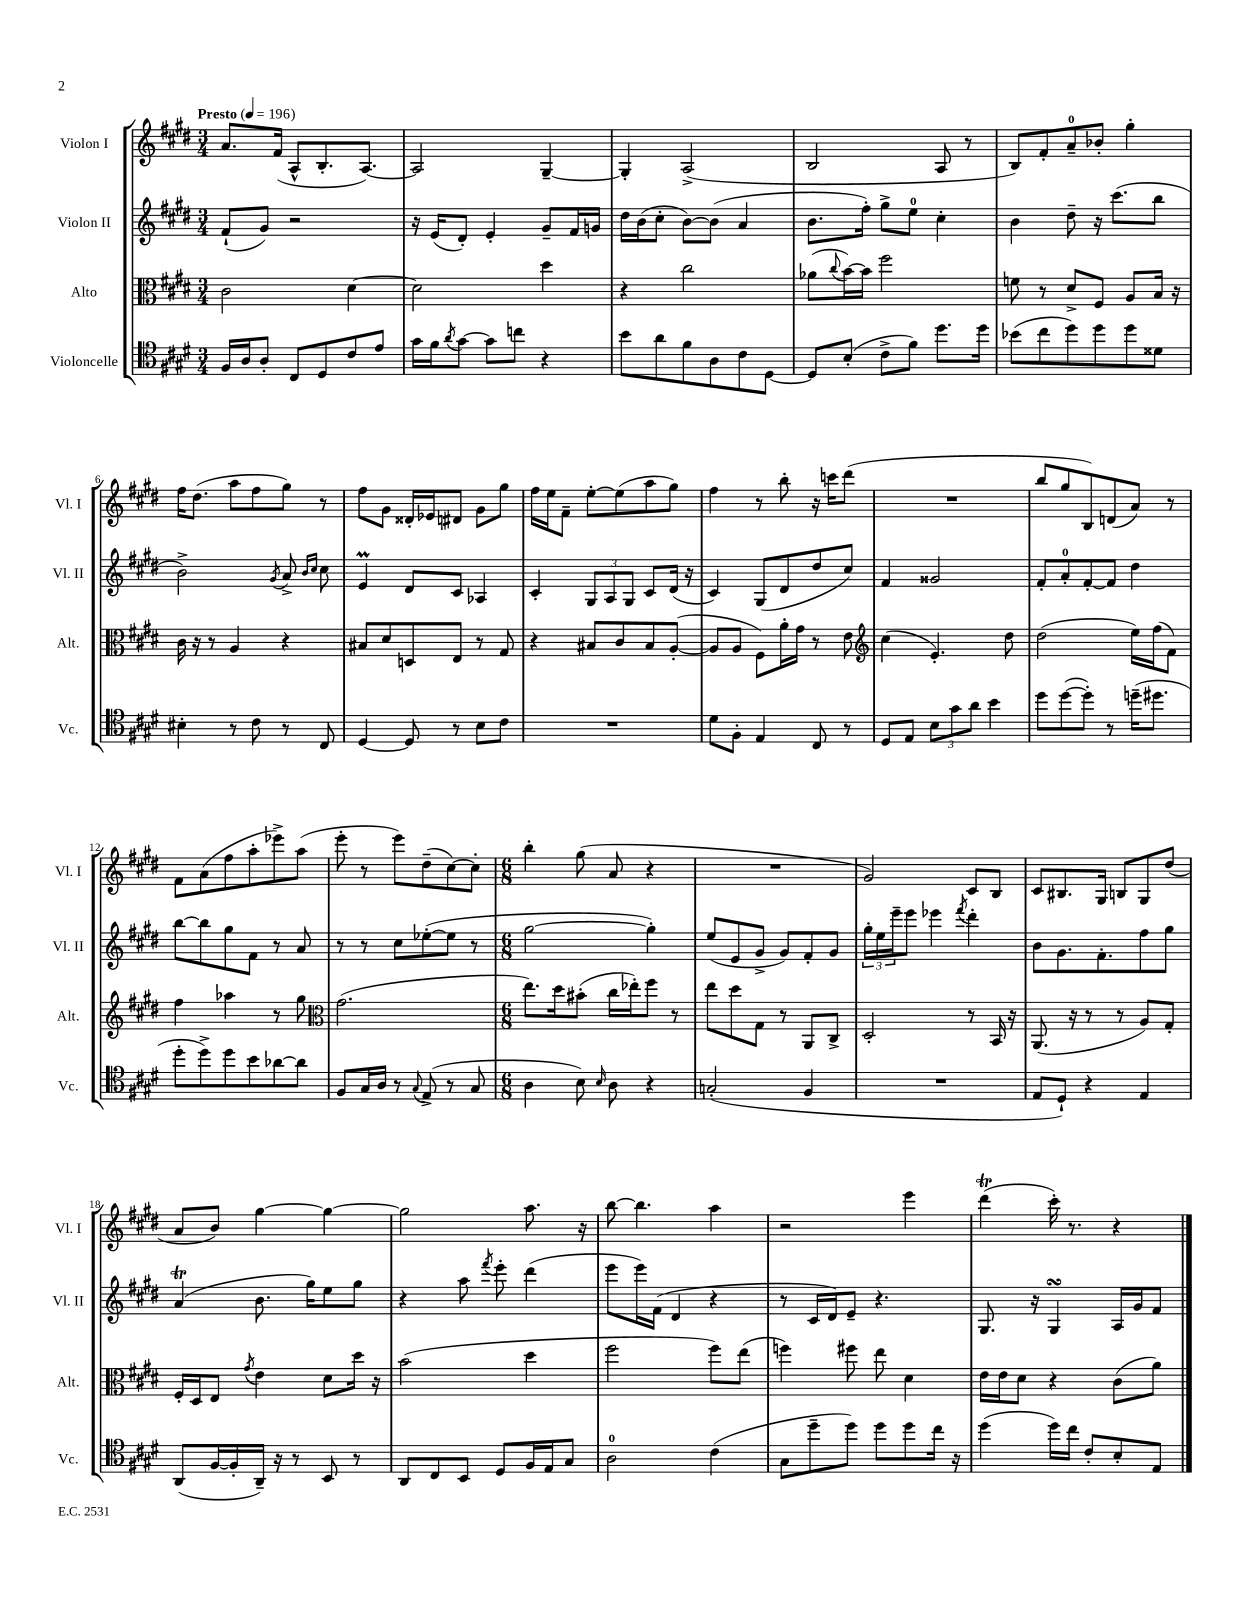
<<
\new StaffGroup <<
\new Staff = "s0" \with { instrumentName = "Violon I" shortInstrumentName = "Vl. I" } {
    \clef treble \key e \major \numericTimeSignature \time 3/4 \tempo "Presto" 4 = 196
    a'8. fis'16( a8-^ b8.-. a8.~) |
    a2 gis4~-- |
    gis4-. a2->( |
    b2 a8 r8 |
    b8) fis'8-. a'8-0-- bes'8-. gis''4-. |
    fis''16 dis''8.( a''8 fis''8 gis''8) r8 |
    fis''8 gis'8 disis'16-. ees'16 dis'8 gis'8 gis''8 |
    fis''16 e''16 fis'8-- e''8~-. e''8( a''8 gis''8) |
    fis''4 r8 b''8-. r16 c'''16 dis'''8( |
    R2. |
    b''8 gis''8 b8) d'8( a'8) r8 |
    fis'8 a'8( fis''8 a''8-. ees'''8->) a''8( |
    e'''8-. r8 e'''8) dis''8--( cis''8~) cis''8-. |
    \numericTimeSignature \time 6/8 b''4-. gis''8( a'8 r4 |
    R2. |
    gis'2) cis'8 b8 |
    cis'8 bis8. gis16 b8 gis8 dis''8( |
    a'8 b'8) gis''4~ gis''4~ |
    gis''2 a''8. r16 |
    b''8~ b''4. a''4 |
    r2 e'''4 |
    dis'''4\trill( cis'''16-.) r8. r4 \bar "|." |
}
\new Staff = "s1" \with { instrumentName = "Violon II" shortInstrumentName = "Vl. II" } {
    \clef treble \key e \major \numericTimeSignature \time 3/4
    fis'8-!( gis'8) r2 |
    r16 e'16( dis'8-.) e'4-. gis'8-- fis'16 g'16 |
    dis''16 b'16( cis''8-. b'8~) b'8( a'4 |
    b'8. fis''16-.) gis''8-> e''8-0 cis''4-. |
    b'4 dis''8-- r16 cis'''8.( b''8 |
    b'2->) \acciaccatura { gis'8 } a'8-> \grace { b'16 cis''16 } cis''8 |
    e'4\prall dis'8 cis'8 aes4 |
    cis'4-. \tuplet 3/2 { gis8 a8 gis8 } cis'8 dis'16( r16 |
    cis'4) gis8( dis'8 dis''8 cis''8) |
    fis'4 gisis'2 |
    fis'8-. a'8-0-. fis'8~-. fis'8 dis''4 |
    b''8~ b''8 gis''8 fis'8 r8 a'8 |
    r8 r8 cis''8 ees''8~-.( ees''8 r8 |
    \numericTimeSignature \time 6/8 gis''2~ gis''4-.) |
    e''8( e'8 gis'8-> gis'8) fis'8-. gis'8 |
    \tuplet 3/2 { gis''16-. e''16 e'''16-- } e'''8 ees'''4 \acciaccatura { fis'''8 } dis'''4-. |
    b'8 gis'8. fis'8.-. fis''8 gis''8 |
    a'4\trill( b'8. gis''16) e''8 gis''8 |
    r4 a''8 \acciaccatura { fis'''8 } e'''8-. dis'''4( |
    e'''8 e'''16) fis'16( dis'4 r4 |
    r8 cis'16 dis'16) e'8-- r4. |
    gis8. r16 gis4\turn a16 gis'16 fis'8 \bar "|." |
}
\new Staff = "s2" \with { instrumentName = "Alto" shortInstrumentName = "Alt." } {
    \clef alto \key e \major \numericTimeSignature \time 3/4
    cis'2 dis'4~ |
    dis'2 dis''4 |
    r4 cis''2 |
    aes'8( \appoggiatura { cis''8 } b'16~) b'16 fis''2 |
    f'8 r8 dis'8-> fis8 a8 b16 r16 |
    cis'16 r16 r8 a4 r4 |
    bis8 dis'8 d8 e8 r8 gis8 |
    r4 bis8 cis'8 bis8 a8~-.( |
    a8 a8 fis8) a'16-. gis'16 r8 e'8 |
    \clef treble cis''4( e'4.-.) dis''8 |
    dis''2( e''16) fis''16( fis'8) |
    fis''4 aes''4 r8 gis''8 |
    \clef alto gis'2.( |
    \numericTimeSignature \time 6/8 e''8.) dis''16 bis'8-.( cis''16 ees''16-.) fis''8 r8 |
    e''8 dis''8 gis8 r8 a,8 cis8-> |
    dis2-. r8 b,16 r16 |
    a,8.( r16 r8 r8 a8) gis8-. |
    fis16-. dis16 e8 \acciaccatura { gis'8 } e'4 dis'8 dis''16 r16 |
    b'2( dis''4 |
    fis''2 fis''8) e''8( |
    f''4) fis''8 e''8 dis'4 |
    e'16 e'16 dis'8 r4 cis'8( a'8) \bar "|." |
}
\new Staff = "s3" \with { instrumentName = "Violoncelle" shortInstrumentName = "Vc." } {
    \clef tenor \key e \major \numericTimeSignature \time 3/4
    fis16 a16 a8-. cis8 dis8 cis'8 e'8 |
    gis'16 fis'16 \acciaccatura { a'8 } gis'8~ gis'8 c''8 r4 |
    b'8 a'8 fis'8 a8 cis'8 dis8~ |
    dis8 b8-.( cis'8-> fis'8) dis''8. dis''16 |
    bes'8( cis''8 dis''8) dis''8 dis''8 disis'8 |
    bis4-. r8 cis'8 r8 cis8 |
    dis4~ dis8 r8 b8 cis'8 |
    R2. |
    dis'8 fis8-. e4 cis8 r8 |
    dis8 e8 \tuplet 3/2 { b8 gis'8 a'8 } b'4 |
    dis''8 dis''8~( dis''8-.) r8 d''16--( dis''8. |
    dis''8-. dis''8->) dis''8 b'8 aes'8~ aes'8 |
    fis8 gis16 a16 r8 \appoggiatura { gis8 } e8->( r8 gis8 |
    \numericTimeSignature \time 6/8 a4 b8) \grace { b16 } a8 r4 |
    g2-.( fis4 |
    R2. |
    e8 dis8-!) r4 e4 |
    a,8( fis16~ fis16-. a,16--) r16 r8 b,8 r8 |
    a,8 cis8 b,8 dis8 fis16 e16 gis8 |
    a2-0 cis'4( |
    gis8 dis''8-- dis''8) dis''8 dis''8 cis''16 r16 |
    dis''4( dis''16) cis''16 cis'8-. b8-. e8 \bar "|." |
}
>>
>>
